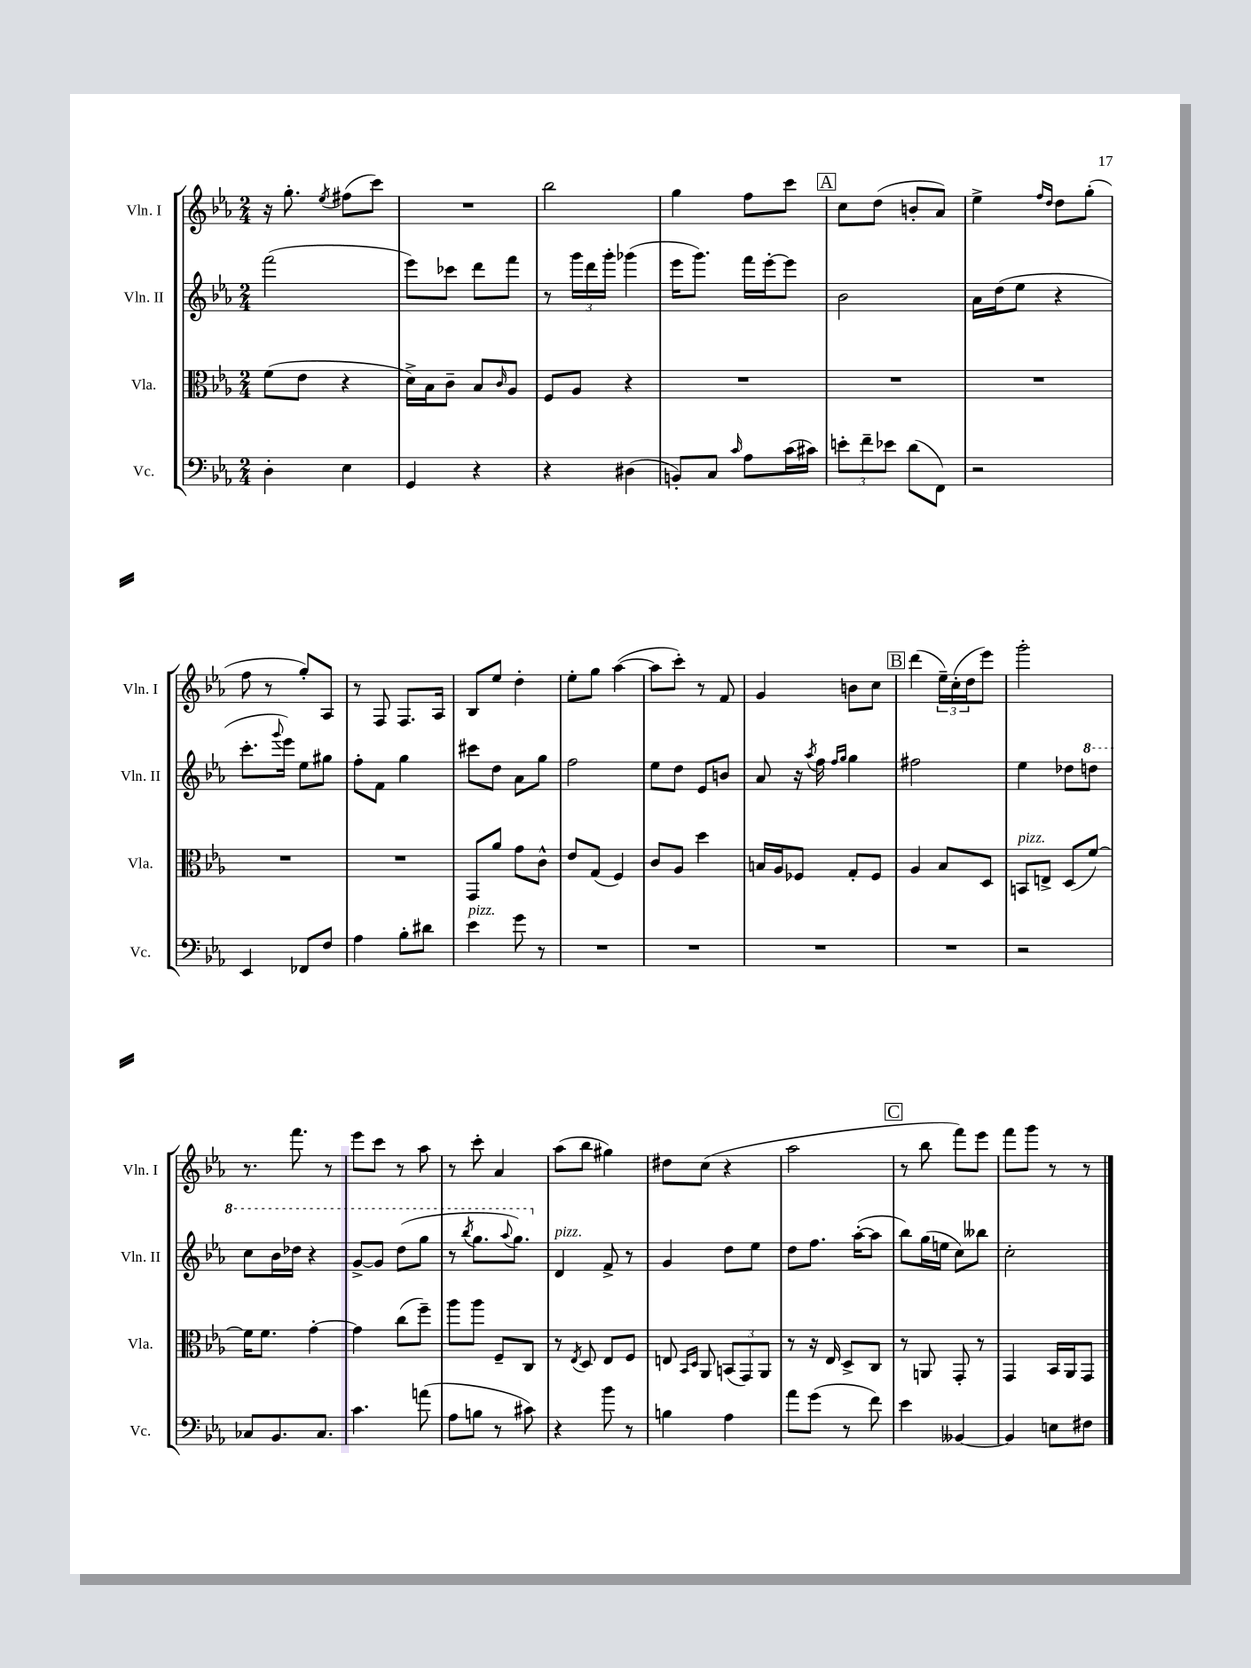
<<
\new StaffGroup <<
\new Staff = "s0" \with { instrumentName = "Vln. I" shortInstrumentName = "Vln. I" } {
    \clef treble \key ees \major \numericTimeSignature \time 2/4
    r16 g''8.-. \acciaccatura { ees''8 } fis''8( c'''8) |
    R2 |
    bes''2 |
    g''4 f''8 c'''8 |
    \mark \markup { \box "A" } c''8 d''8( b'8-. aes'8) |
    ees''4-> \grace { f''16 d''16 } d''8 g''8-.( |
    f''8 r8 g''8-.) aes8 |
    r8 f8 f8. aes16 |
    bes8 ees''8 d''4-. |
    ees''8-. g''8 aes''4~( |
    aes''8 c'''8-.) r8 f'8 |
    g'4 b'8 c''8 |
    \mark \markup { \box "B" } d'''4( \tuplet 3/2 { ees''16--) c''16-.( d''16 } ees'''8) |
    g'''2-. |
    r8. f'''8. r8 |
    ees'''8 c'''8 r8 aes''8 |
    r8 c'''8-. aes'4 |
    aes''8( bes''8 gis''4) |
    dis''8 c''8( r4 |
    aes''2 |
    \mark \markup { \box "C" } r8 bes''8 f'''8) ees'''8 |
    f'''8 g'''8 r8 r8 \bar "|." |
}
\new Staff = "s1" \with { instrumentName = "Vln. II" shortInstrumentName = "Vln. II" } {
    \clef treble \key ees \major \numericTimeSignature \time 2/4
    f'''2( |
    ees'''8) ces'''8 d'''8 f'''8 |
    r8 \tuplet 3/2 { g'''16 d'''16 g'''16-. } ges'''4( |
    ees'''16 g'''8.) f'''16 ees'''16~-. ees'''8 |
    \mark \markup { \box "A" } bes'2 |
    aes'16 d''16( ees''8 r4 |
    c'''8.-. \appoggiatura { g'''8 } ees'''16) ees''8 gis''8 |
    f''8-. f'8 g''4 |
    cis'''8 d''8 aes'8 g''8 |
    f''2 |
    ees''8 d''8 ees'8 b'8 |
    aes'8 r16 \acciaccatura { aes''8 } f''16 \grace { f''16 g''16 } g''4 |
    \mark \markup { \box "B" } fis''2 |
    ees''4 des''8 \ottava #1 d'''!8 |
    c'''8 bes''16 des'''16 r4 |
    g''8~-> g''8 d'''8( g'''8 |
    r8 \acciaccatura { bes'''8 } g'''8. \appoggiatura { aes'''8 } g'''8.) \ottava #0 |
    d'4^\markup { \italic "pizz." } f'8-> r8 |
    g'4 d''8 ees''8 |
    d''8 f''8. aes''16~-.( aes''8 |
    \mark \markup { \box "C" } bes''8) g''16( e''16 c''8) beses''8 |
    c''2-. \bar "|." |
}
\new Staff = "s2" \with { instrumentName = "Vla." shortInstrumentName = "Vla." } {
    \clef alto \key ees \major \numericTimeSignature \time 2/4
    f'8( ees'8 r4 |
    d'16->) bes16 c'8-- bes8 \grace { c'16 } aes8 |
    f8 aes8 r4 |
    R2 |
    \mark \markup { \box "A" } R2 |
    R2 |
    R2 |
    R2 |
    g,8 aes'8 g'8 c'8-^ |
    ees'8 g8( f4) |
    c'8 aes8 d''4 |
    b16 aes16 fes8 g8-. fes8 |
    \mark \markup { \box "B" } aes4 bes8 d8 |
    b,8^\markup { \italic "pizz." } e8-> d8( f'8~) |
    f'16 f'8. g'4~-. |
    g'4 c''8( f''8--) |
    aes''8 aes''8 f8-- c8 |
    r8 \acciaccatura { ees8 } d8 ees8 f8 |
    e8 \grace { bes,16 d16 } aes,8 \tuplet 3/2 { b,8( g,8) aes,8 } |
    r8 r16 ees16 d8-> c8 |
    \mark \markup { \box "C" } r8 a,8 g,8-. r8 |
    g,4 bes,16 aes,16 g,8 \bar "|." |
}
\new Staff = "s3" \with { instrumentName = "Vc." shortInstrumentName = "Vc." } {
    \clef bass \key ees \major \numericTimeSignature \time 2/4
    d4-. ees4 |
    g,4 r4 |
    r4 dis4( |
    b,8-.) c8 \grace { c'16 } aes8 c'16( cis'16) |
    \mark \markup { \box "A" } \tuplet 3/2 { e'8-. f'8-- ees'8 } d'8( f,8) |
    r2 |
    ees,4 fes,8 f8 |
    aes4 bes8-. dis'8 |
    ees'4^\markup { \italic "pizz." } g'8 r8 |
    R2 |
    R2 |
    R2 |
    \mark \markup { \box "B" } R2 |
    r2 |
    ces8 bes,8. ces8. |
    c'4. a'8( |
    aes8 b8 r8 cis'8) |
    r4 bes'8 r8 |
    b4 aes4 |
    aes'8 g'8( r8 f'8) |
    \mark \markup { \box "C" } ees'4 beses,4~ |
    beses,4 e8 fis8 \bar "|." |
}
>>
>>
\layout { \context { \Score \remove "Bar_number_engraver" } }
